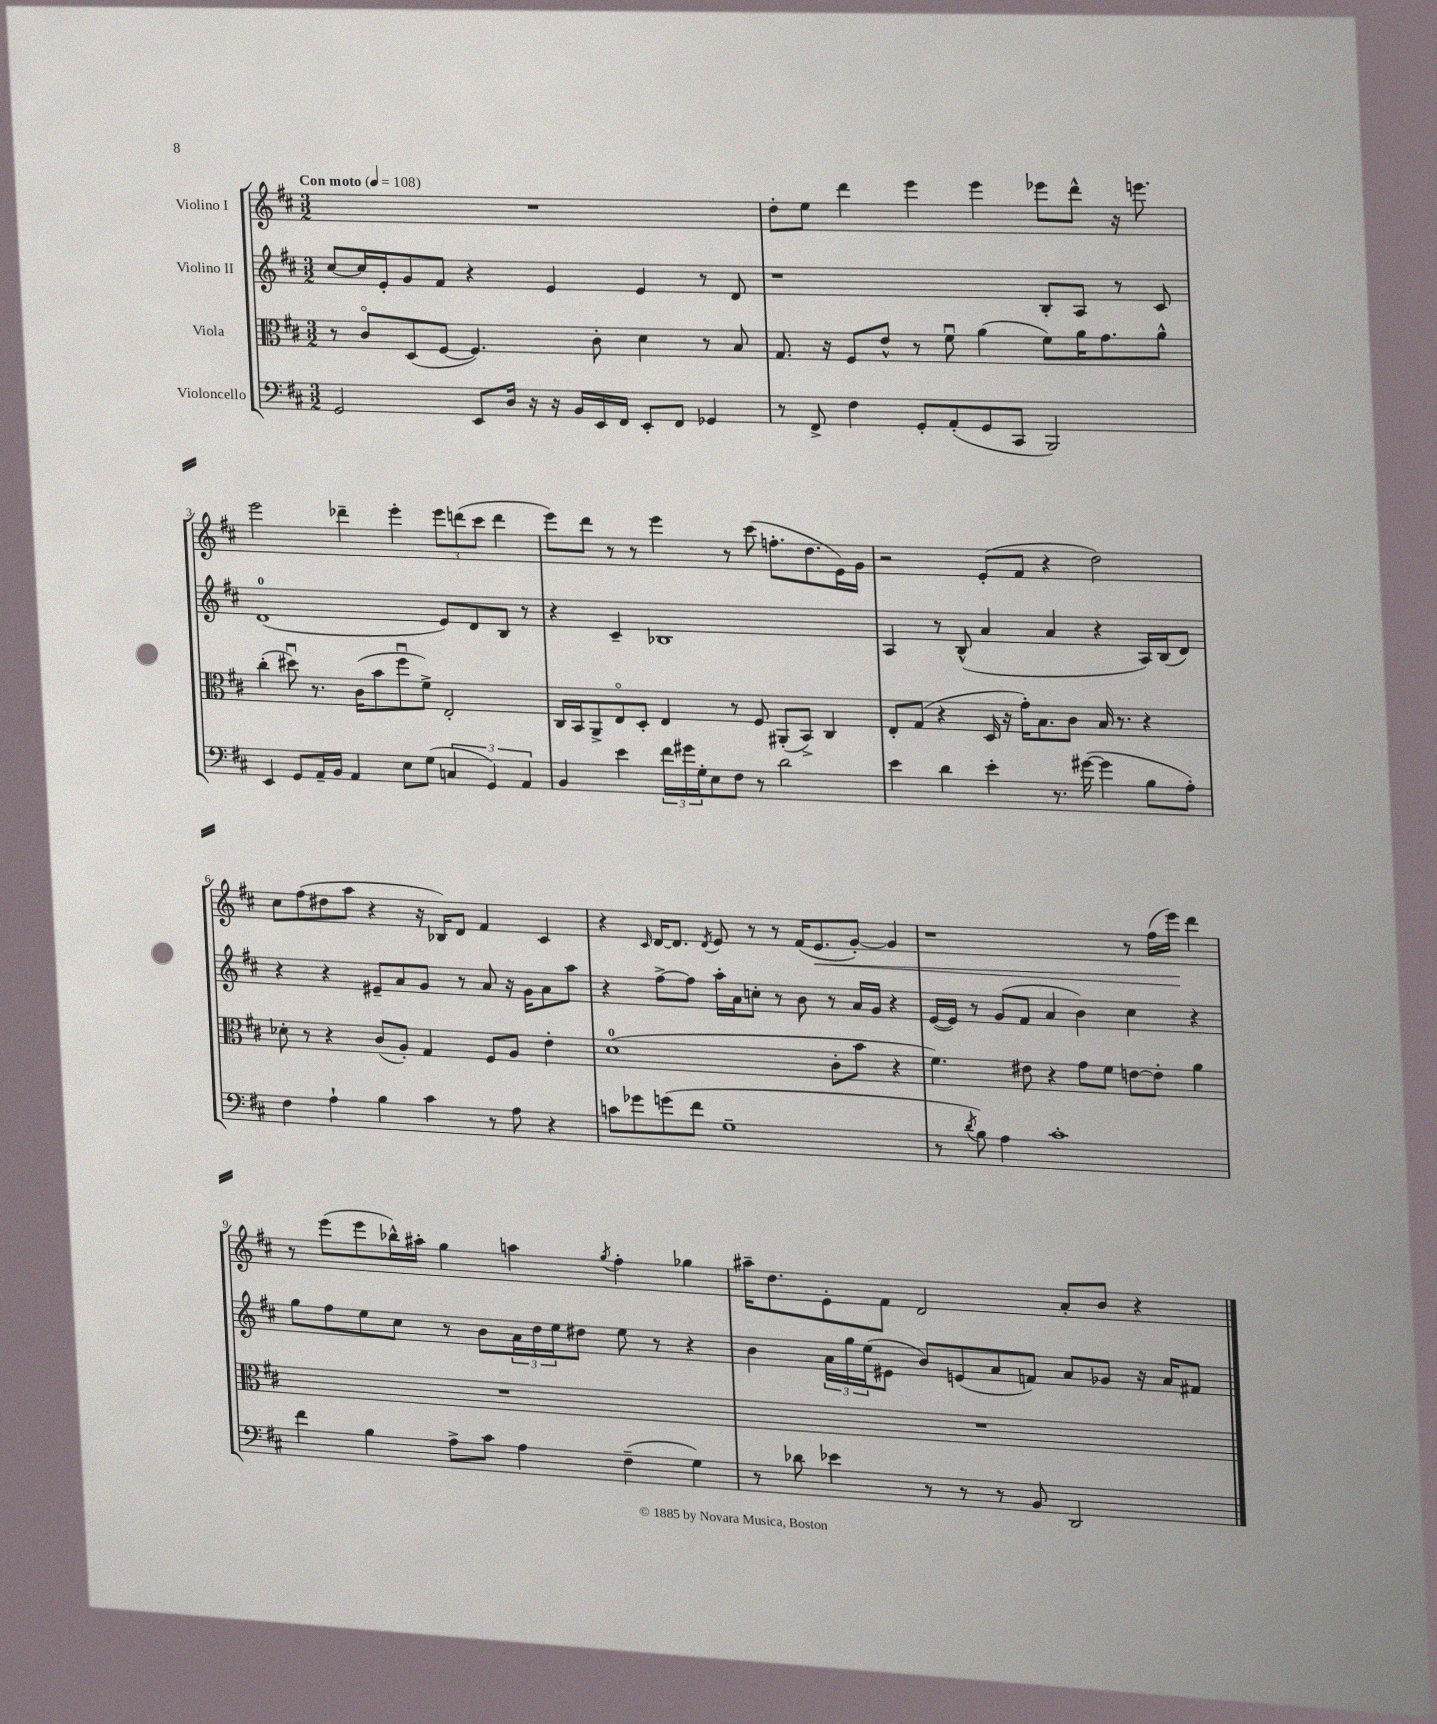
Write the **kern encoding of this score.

**kern	**kern	**kern	**kern
*staff4	*staff3	*staff2	*staff1
*clefF4	*clefC3	*clefG2	*clefG2
*k[f#c#]	*k[f#c#]	*k[f#c#]	*k[f#c#]
*M3/2	*M3/2	*M3/2	*M3/2
*MM108	*MM108	*MM108	*MM108
2GG	8r	[8cc#	1.r
.	8c#o	16cc#]	.
.	.	16e'	.
.	(8D	8g	.
.	[8F#	8f#	.
8EE	4.F#])	4r	.
16D	.	.	.
16r	.	.	.
16r	.	4e	.
16BB	.	.	.
16EE	8c#'	.	.
16FF#	.	.	.
8EE'	4d	4e	.
8FF#	.	.	.
4GG-	8r	8r	.
.	8B	8d	.
=	=	=	=
8r	8.G	1r	8dd'
8FF#^	.	.	8ee
.	16r	.	.
4F#	8F#	.	4ddd
.	8e^^	.	.
8GG'	8r	.	4eee
(8AA'	8f#u	.	.
8GG	(4a	.	4eee
8CC#	.	.	.
2BBB)	8f#)	8B'	8eee-
.	16a	8A	8ddd^^
.	8.g	.	.
.	.	8r	16r
.	.	.	8.eee
.	8a^^	8c#	.
=	=	=	=
4EE	(4cc#'	(1d	2eee
8GG	8dd#u)	.	.
16AA~	8.r	.	.
16BB	.	.	.
4AA	.	.	4ddd-~
.	(16c#	.	.
.	8b	.	.
8E	8ff#u	.	4eee'
(8G	8f#^)	.	.
6C	2E'	8e)	12eee
.	.	.	(12ddd
.	.	8d	.
6GG)	.	.	12ccc#
.	.	8B	4ddd
6AA	.	.	.
.	.	8r	.
=	=	=	=
4BB	16C#	4r	8eee)
.	16BB	.	.
.	8AA^	.	8ddd
4e	8Eo	4c#~	8r
.	8D'	.	8r
24f#	4E	1B-	4eee
24g#	.	.	.
24G'	.	.	.
8E	.	.	.
8F#	8r	.	8r
8r	8F#	.	(8ccc#
2d	(8AA#'	.	8.ff'
.	8BB^)	.	.
.	.	.	8.dd
.	4C#	.	.
.	.	.	16e)
.	.	.	16g
=	=	=	=
4e	8E'	4A	2r
.	(8G	.	.
4d	4r	8r	.
.	.	(8B^^	.
4e'	16D	4a	(8e'
.	16r	.	.
.	16g')	.	8f#
.	8.B	.	.
8.r	.	4a	4r
.	8c#	.	.
([16g#	.	.	.
4g#]	16B	4r	2dd)
.	8.r	.	.
8B	4r	16A)	.
.	.	(16B	.
8A')	.	8d)	.
=	=	=	=
4F#	8d-'	4r	8cc#
.	8r	.	(8ff#
4A`	4r	4r	8dd#
.	.	.	8aa
4B	(8c#	8e#~	4r
.	8A')	8a	.
4c#	4G	8g	16r
.	.	.	16B-)
.	.	8r	8d
8r	8F#	8a	4f#
8A	8A	16r	.
.	.	16g	.
4r	4e'	8a	4c#
.	.	8aa	.
=	=	=	=
8c	(1d	4r	4r
8g-	.	.	.
.	.	.	16qqc#
(8g	.	[8ff#^	[16d
.	.	.	8.d]
8f#	.	8ff#]	.
.	.	.	8qd
1G~	.	16aa'	8e
.	.	16a	.
.	.	8cc'	8r
.	.	8r	8r
.	.	8b	(16f#
.	.	.	8.e
.	8c#'	8r	.
.	8b	16a	[8g')
.	.	16g	.
.	4r	4r	4g]
=	=	=	=
8r	4.f#)	([16e	1r
.	.	16e])	.
8qd	.	.	.
8B)	.	8r	.
4A	.	(8g	.
.	8e#	8f#	.
1c#'	4r	4a	.
.	8g	4b)	.
.	8f#	.	.
.	[8e	4cc#	8r
.	8e']	.	(16ff#
.	.	.	16eee)
.	4a	4r	4ddd
=	=	=	=
4f#	1.r	8gg	8r
.	.	8ff#	(8eee
4B	.	8ee	8eee
.	.	8cc#	16bb-^^)
.	.	.	16aa#'
8A^	.	8r	4gg
8c#	.	8b	.
4A	.	24a	4aa
.	.	24dd	.
.	.	24ee	.
.	.	8dd#	.
.	.	.	8qgg
(4F#~	.	8ee	4ff#'
.	.	8r	.
4G)	.	4r	4gg-
=	=	=	=
8r	1.r	4b	16aa#~
.	.	.	8.dd
8d-	.	.	.
4e-	.	24a	8e'
.	.	24gg	.
.	.	(24ee	.
.	.	8e#	8f#
8r	.	8b)	2d
8r	.	(8e	.
8r	.	8a	.
8BB	.	8f)	.
2DD	.	8a	8a'
.	.	8g-	8b
.	.	16r	4r
.	.	16a	.
.	.	8f#	.
==	==	==	==
*-	*-	*-	*-
